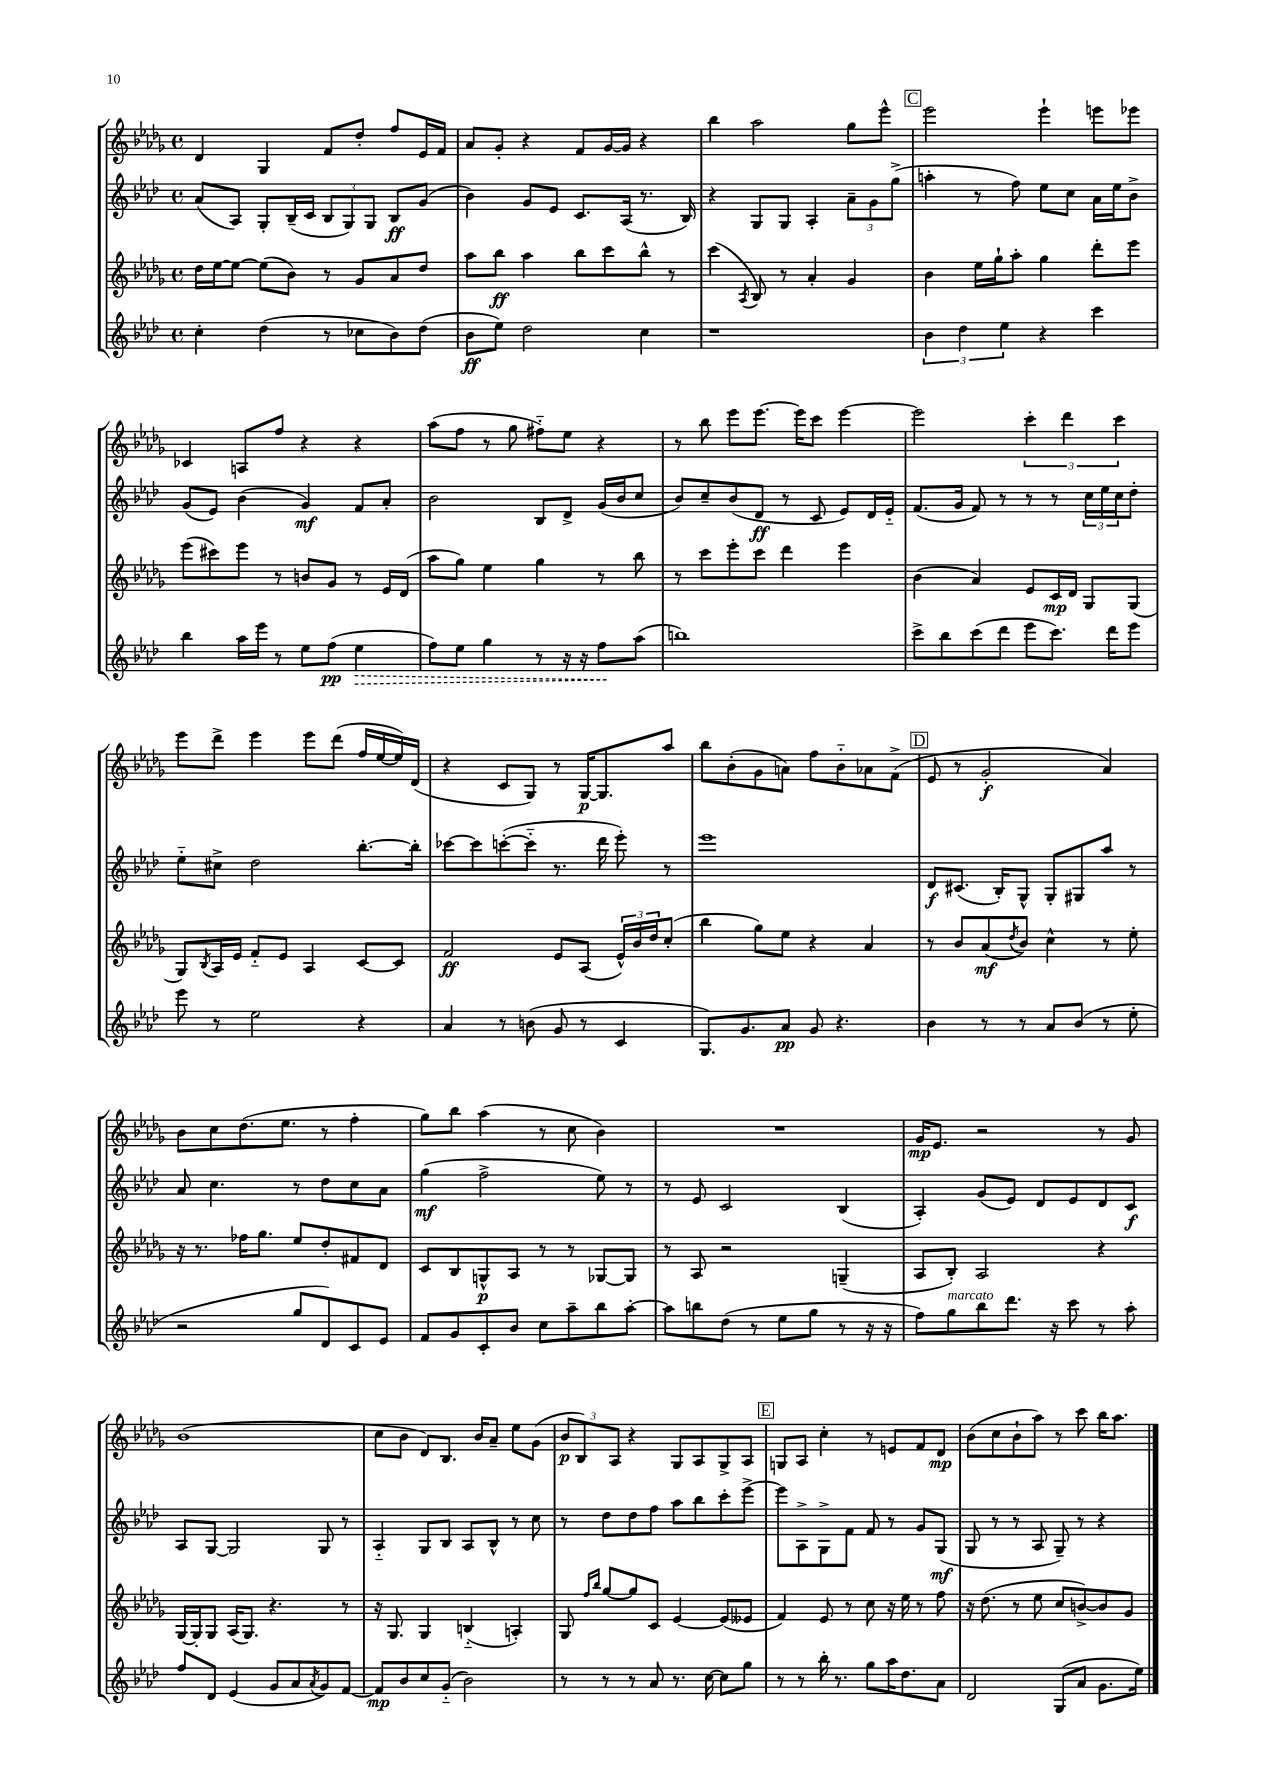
<<
\new StaffGroup <<
\new Staff = "s0" {
    \clef treble \key des \major \defaultTimeSignature \time 4/4
    des'4 ges4 f'8 des''8-. f''8 ees'16 f'16 |
    aes'8 ges'8-. r4 f'8 ges'16~ ges'16 r4 |
    bes''4 aes''2 ges''8 ees'''8-^ |
    \mark \markup { \box "C" } ees'''2 ees'''4-! e'''8 ees'''8 |
    ces'4 a8 f''8 r4 r4 |
    aes''8( f''8 r8 ges''8 fis''8-_) ees''8 r4 |
    r8 bes''8 ees'''8 ees'''8.~ ees'''16 c'''8 ees'''4~ |
    ees'''2 \tuplet 3/2 { c'''4-. des'''4 c'''4 } |
    ees'''8 des'''8-> ees'''4 ees'''8 des'''8( f''16 ees''16~ ees''16) des'16( |
    r4 c'8 ges8) r8 ges16~\p ges8. aes''8 |
    bes''8 bes'8-.( ges'8 a'8) f''8 bes'8-_ aes'8 f'8->( |
    \mark \markup { \box "D" } ees'8 r8 ges'2-.\f aes'4) |
    bes'8 c''8 des''8.( ees''8. r8 f''4-. |
    ges''8) bes''8 aes''4( r8 c''8 bes'4) |
    R1 |
    ges'16\mp ees'8. r2 r8 ges'8 |
    bes'1( |
    c''8 bes'8 des'8) bes8. bes'16 aes'8-- ees''8 ges'8( |
    \tuplet 3/2 { bes'8\p bes8) aes8 } r4 ges8 aes8 ges8-> aes8 |
    \mark \markup { \box "E" } g8 aes8 c''4-. r8 e'8 f'8 des'8\mp |
    bes'8( c''8 bes'8-! aes''8) r8 c'''8 bes''16 aes''8. \bar "|." |
}
\new Staff = "s1" {
    \clef treble \key aes \major \defaultTimeSignature \time 4/4
    aes'8( aes8) g8-. bes16--( c'16 \tuplet 3/2 { bes8 g8) g8 } bes8\ff g'8( |
    bes'4) g'8 ees'8 c'8. aes16( r8. bes16) |
    r4 g8 g8 aes4-. \tuplet 3/2 { aes'8-- g'8 g''8->( } |
    \mark \markup { \box "C" } a''4-. r8 f''8) ees''8 c''8 aes'16 ees''16 bes'8-> |
    g'8( ees'8) bes'4( g'4\mf) f'8 aes'8-. |
    bes'2 bes8 des'8-> g'16( bes'16 c''8 |
    bes'8) c''8-- bes'8( des'8\ff r8 c'8 ees'8) des'16 ees'16-_ |
    f'8.( g'16 f'8) r8 r8 r8 \tuplet 3/2 { c''16 ees''16 c''16 } des''8-. |
    ees''8-_ cis''8-> des''2 bes''8.~-. bes''16-. |
    ces'''8~ ces'''8 c'''8~-.( c'''8-_ r8. des'''16 ees'''8-.) r8 |
    ees'''1 |
    \mark \markup { \box "D" } des'8\f cis'8.( bes16-.) g8-^ g8-. gis8 aes''8 r8 |
    aes'8 c''4. r8 des''8 c''8 aes'8 |
    g''4\mf( f''2-> ees''8) r8 |
    r8 ees'8 c'2 bes4( |
    aes4-.) g'8( ees'8) des'8 ees'8 des'8 c'8\f |
    aes8 g8~ g2 g8 r8 |
    aes4-_ g8 bes8 aes8 bes8-^ r8 c''8 |
    r8 des''8 des''8 f''8 aes''8 bes''8 c'''8-. ees'''8~-> |
    \mark \markup { \box "E" } ees'''8 aes8-> g8-> f'8 f'8 r8 g'8 g8\mf( |
    g8 r8 r8 aes8 g8--) r8 r4 \bar "|." |
}
\new Staff = "s2" {
    \clef treble \key des \major \defaultTimeSignature \time 4/4
    des''16 ees''16~ ees''8~ ees''8( bes'8) r8 ges'8 aes'8 des''8 |
    aes''8 bes''8\ff aes''4 bes''8 c'''8 bes''8-^ r8 |
    c'''4( \acciaccatura { aes8 } bes8) r8 aes'4-. ges'4 |
    \mark \markup { \box "C" } bes'4 ees''16 ges''16-! aes''8-. ges''4 des'''8-. ees'''8 |
    ees'''8( cis'''8) ees'''8 r8 b'8 ges'8 r8 ees'16 des'16( |
    aes''8 ges''8) ees''4 ges''4 r8 bes''8 |
    r8 c'''8 ees'''8-. c'''8 des'''4 ees'''4 |
    bes'4( aes'4) ees'8 c'16\mp des'16 ges8 ges8( |
    ges8) \acciaccatura { bes8 } aes16 ees'16 f'8-_ ees'8 aes4 c'8~ c'8 |
    f'2\ff ees'8 aes8( \tuplet 3/2 { ees'16-^) bes'16 des''16 } c''8-.( |
    bes''4 ges''8) ees''8 r4 aes'4 |
    \mark \markup { \box "D" } r8 bes'8 aes'8\mf( \acciaccatura { des''8 } bes'8) c''4-^ r8 ees''8-. |
    r16 r8. fes''16 ges''8. ees''8 des''8-. fis'8 des'8 |
    c'8 bes8 g8-^\p aes8 r8 r8 ges8~ ges8 |
    r8 aes8 r2 g4--( |
    aes8 bes8-.) aes2 r4 |
    ges16~ ges16-. ges8 aes16( ges8.) r4. r8 |
    r16 ges8. ges4 b4-_( a4-.) |
    ges8 \grace { f''16 bes''16 } ges''8~ ges''8 c'8 ees'4~ ees'8( eeses'8 |
    \mark \markup { \box "E" } f'4) ees'8 r8 c''8 r16 ees''16 r8 f''8 |
    r16 des''8.( r8 ees''8 c''8 b'8~->) b'8 ges'8 \bar "|." |
}
\new Staff = "s3" {
    \clef treble \key aes \major \defaultTimeSignature \time 4/4
    c''4-. des''4( r8 ces''8 bes'8) des''8( |
    bes'8\ff ees''8) des''2 c''4 |
    r1 |
    \mark \markup { \box "C" } \tuplet 3/2 { bes'4 des''4 ees''4 } r4 c'''4 |
    bes''4 aes''16 ees'''16 r8 ees''8 f''8\pp( \once \override Hairpin.style = #'dashed-line ees''4\> |
    f''8) ees''8 g''4 r8 r16 r16 f''8\! aes''8( |
    b''1) |
    c'''8-> bes''8 c'''8( des'''8 ees'''8 c'''8.) des'''16 ees'''8 |
    ees'''8 r8 ees''2 r4 |
    aes'4 r8 b'8( g'8 r8 c'4 |
    g8.) g'8. aes'8\pp g'8 r4. |
    \mark \markup { \box "D" } bes'4 r8 r8 aes'8 bes'8( r8 ees''8-. |
    r2 g''8 des'8) c'8 ees'8 |
    f'8 g'8 c'8-. bes'8 c''8 aes''8-- bes''8 aes''8~-. |
    aes''8 b''8 des''8( r8 ees''8 g''8 r8 r16 r16 |
    f''8) g''8^\markup { \italic "marcato" } bes''8 des'''8. r16 c'''8 r8 aes''8-. |
    f''8 des'8 ees'4( g'8 aes'8 \acciaccatura { aes'8 } g'8) f'8~ |
    f'8\mp bes'8 c''8 g'8-_( bes'2) |
    r8 r8 r8 aes'8 r8. c''16~ c''8 g''8 |
    \mark \markup { \box "E" } r8 r8 bes''16-. r8. g''8 aes''16 des''8. aes'8 |
    des'2 g8( aes'8 g'8. ees''16) \bar "|." |
}
>>
>>
\layout { \context { \Score \remove "Bar_number_engraver" } }
